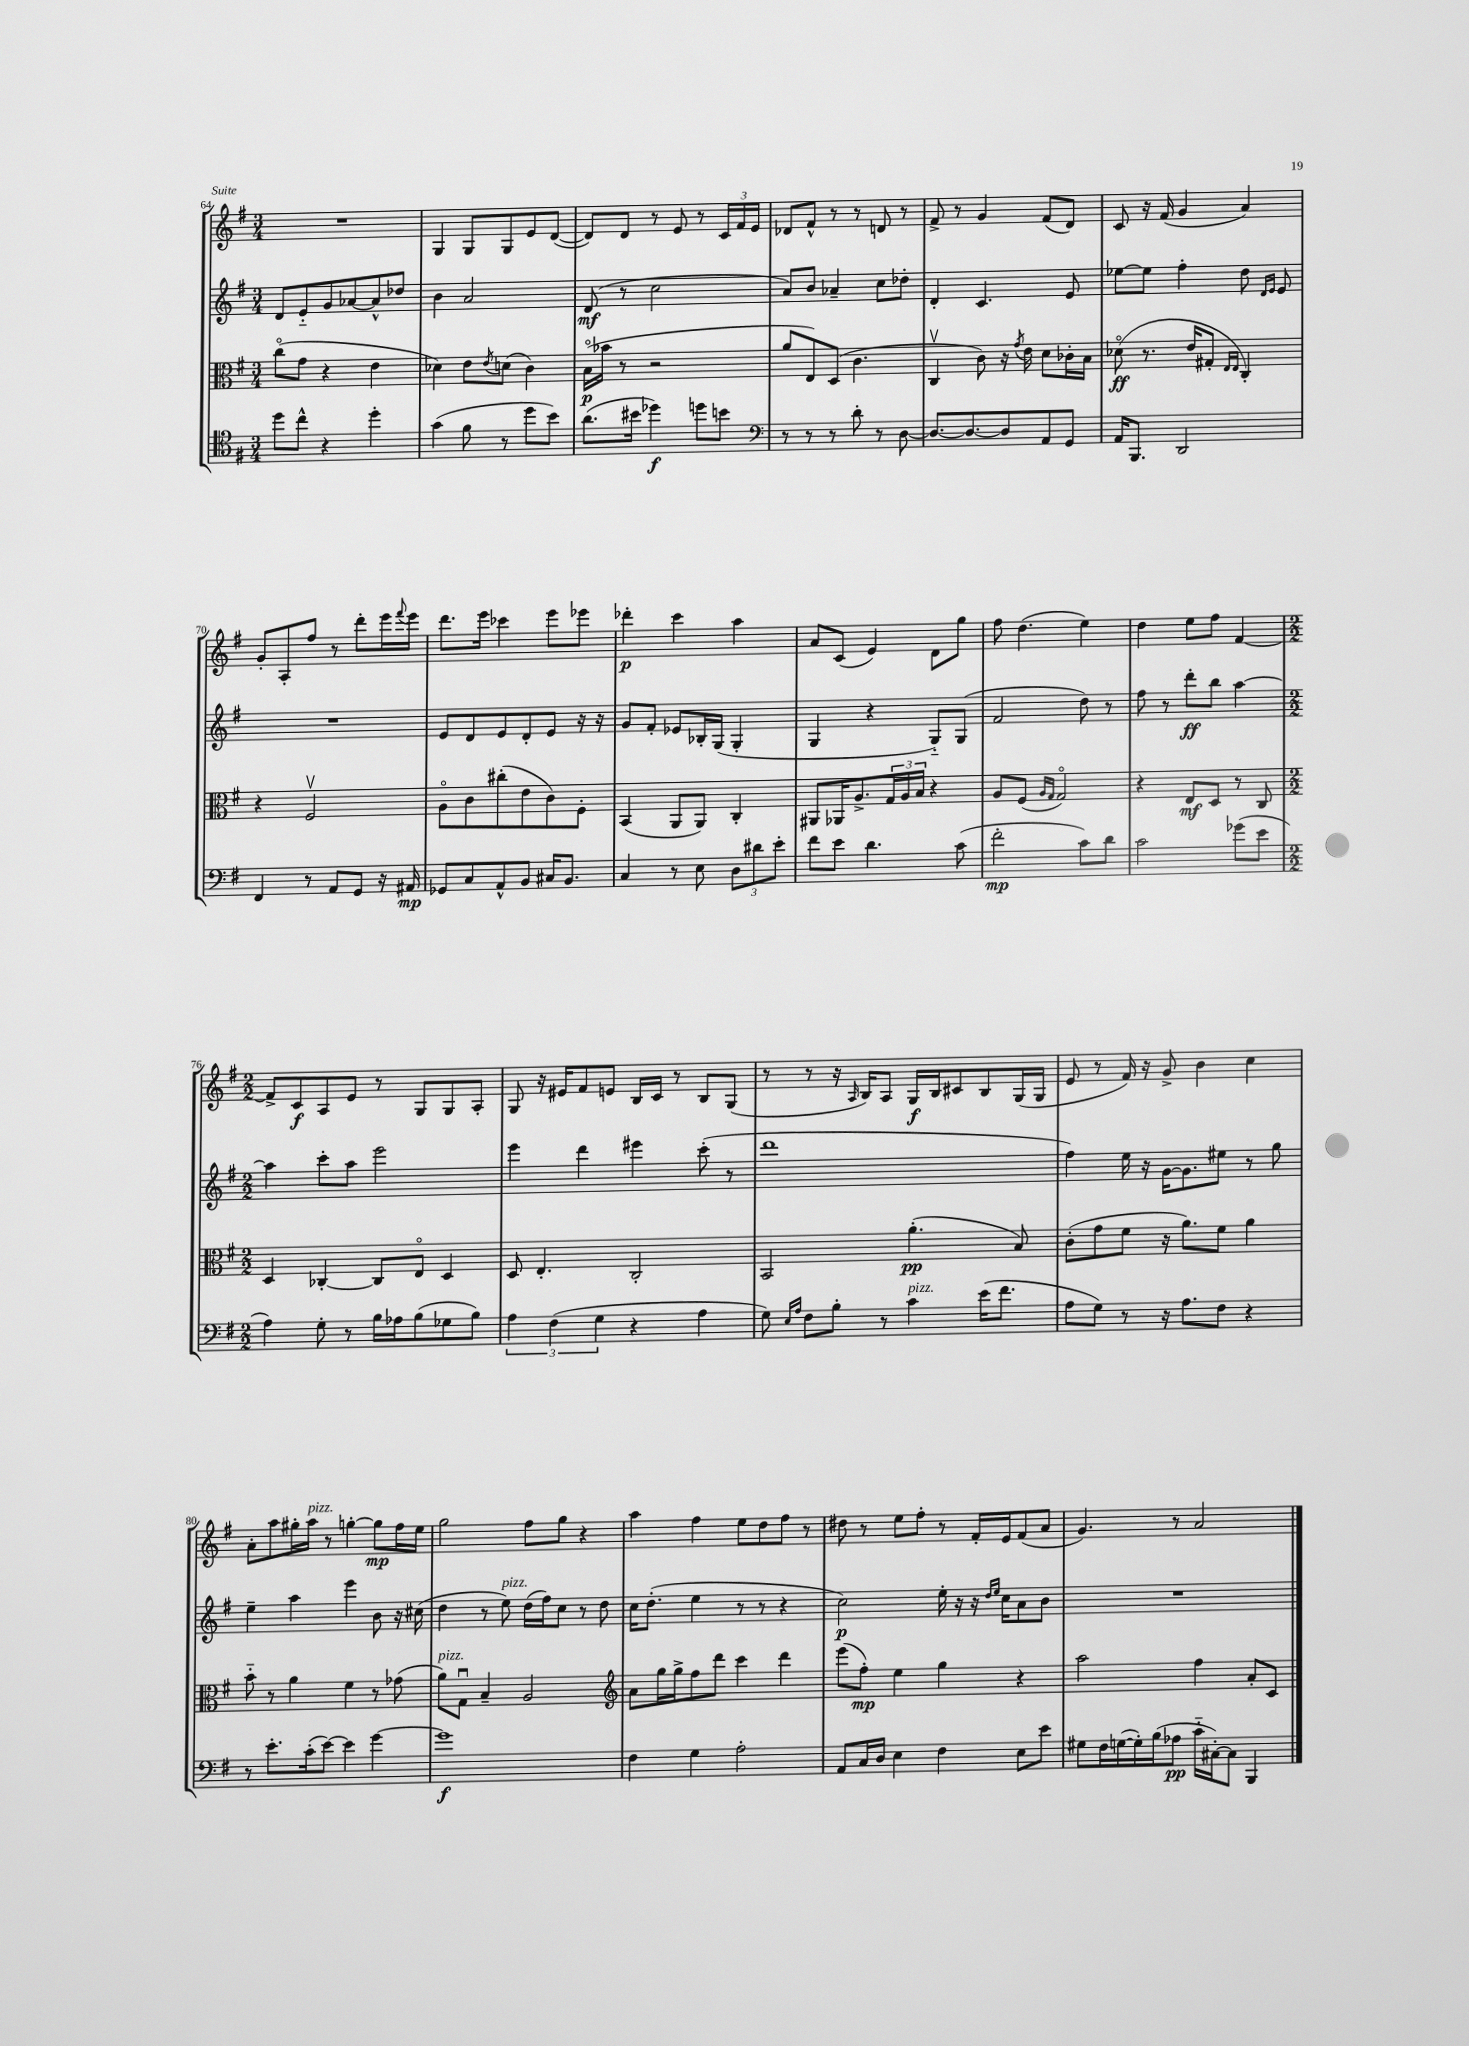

**kern	**kern	**kern	**kern
*staff4	*staff3	*staff2	*staff1
*clefC4	*clefC3	*clefG2	*clefG2
*k[f#]	*k[f#]	*k[f#]	*k[f#]
*M3/4	*M3/4	*M3/4	*M3/4
8dd\L	(8cco\L	8d/L	2.r
8cc^^\J	8g\J	8e'~/	.
4r	4r	8g/	.
.	.	[8a-/	.
4dd'\	4e\	8a-^^/]	.
.	.	8dd-/J	.
=	=	=	=
(4g\	4d-\)	4b\	4G/
8f#\	8e\L	2a/	8G/L
.	8qe/	.	.
8r	(8d\J	.	8G/
8dd\L	4c\)	.	8e/
8b\J)	.	.	([8d/J
=	=	=	=
(8.a\L	(16Bo\LL	(8d/	8d/]L)
.	16b-\JJ	.	.
.	8r	8r	8d/J
16b#\Jk	.	.	.
4dd-\)	2r	2cc\	8r
.	.	.	8e/
8dd\L	.	.	8r
8b\J	.	.	24c/LL
.	.	.	24f#/
.	.	.	24e/JJ
=	=	=	=
*clefF4	*	*	*
8r	8a/L	8a/L)	8d-/L
8r	8E/)	8b/J	8f#^^/J
8r	(8D/J	4a-~/	8r
8d'\	4.c\	.	8r
8r	.	8cc\L	8d/
[8D\	.	8dd-'\J	8r
=	=	=	=
8.D/_L	4Cv/	4d'/	8f#^/
.	.	.	8r
8.D/_	.	.	.
.	8c\)	4.c/	4g/
8D/]	16r	.	.
.	8qg/	.	.
.	16e\	.	.
8AA/	8d\L	.	(8f#/L
8GG/J	16c-'\L	8e/	8d/J)
.	16B\JJ	.	.
=	=	=	=
16AA/LK	(8d-o\	[8ee-\L	8c/
8.BBB/J	.	.	.
.	8.r	8ee-\]J	16r
.	.	.	(16f#/
2DD/	.	4ff#'\	4g/
.	16e/LK	.	.
.	8G#'/J	.	.
.	16qqE/LL	.	.
.	16qqE/JJ	.	.
.	4C'/)	8dd\	4a/)
.	.	16qqd/LL	.
.	.	16qqe/JJ	.
.	.	8e/	.
=	=	=	=
4FF#/	4r	2.r	8g'/L
.	.	.	8A'/
8r	2F#v/	.	8ff#/J
8AA/L	.	.	8r
8GG/J	.	.	8ddd'\L
16r	.	.	16eee\L
.	.	.	8qqfff#/
16AA#/	.	.	16eee\JJ
=	=	=	=
8GG-/L	8Ao\L	8e/L	8.ddd\L
8C/	8c\	8d/	.
.	.	.	16eee\Jk
8AA^^/	(8cc#'\	8e/	4ccc-\
8BB/J	8e\	8d'/	.
16C#/LK	8c\)	8e/J	8eee\L
8.BB/J	.	.	.
.	8F#'\J	16r	8eee-\J
.	.	16r	.
=	=	=	=
4C/	(4BB/	8g/L	4ddd-'\
.	.	8f#'/J	.
8r	8AA/L	8e-/L	4ccc\
8E\	8AA/J)	16B-'/L	.
.	.	(16G/JJ	.
12D\L	4C'/	4G'/	4aa\
12d#\	.	.	.
12e'\J	.	.	.
=	=	=	=
8f#\L	8AA#/L	4G/	8a/L
8e\J	16AA-/K	.	(8c/J
.	8.A^/	.	.
4.d\	.	4r	4e/)
.	24G/L	.	.
.	24A/	.	.
.	24B/JJ	.	.
.	4r	8G'~/L)	8d\L
(8c\	.	(8G/J	8gg\J
=	=	=	=
2f#'\	8A/L	2f#/	8ff#\
.	(8F#/J	.	(4.dd\
.	16qqA/LL	.	.
.	16qqG/JJ	.	.
.	2Go/)	.	.
8c\L)	.	8dd\)	4ee\)
8d\J	.	8r	.
=	=	=	=
2c\	4r	8ff#\	4dd\
.	.	8r	.
.	8E/L	8ddd'\L	8ee\L
.	8D/J	8bb\J	8ff#\J
(8g-\L	8r	[4aa\	[4f#/
8e\J	8C/	.	.
=	=	=	=
*M2/2	*M2/2	*M2/2	*M2/2
4A\)	4D/	4aa\]	8f#^/]L
.	.	.	8c/
8G'\	[4C-'/	8ccc'\L	8A/
8r	.	8aa\J	8e/J
16B\LL	8C-/]L	2eee\	8r
16A-\J	.	.	.
(8B\	8Eo/J	.	8G/L
8G-\	4D/	.	8G/
8B\J)	.	.	8A'/J
=	=	=	=
6A\	8D/	4eee\	8G/
.	4.E'/	.	16r
(6F#\	.	.	.
.	.	.	16e#/LK
.	.	4ddd\	8f#/
6G\	.	.	.
.	.	.	8e/J
4r	2C'/	4eee#\	16B/LL
.	.	.	16c/JJ
.	.	.	8r
4A\	.	(8ccc'\	8B/L
.	.	8r	(8G/J
=	=	=	=
8G\)	2BB/	1ddd	8r
16qqE/LL	.	.	.
16qqA/JJ	.	.	.
8F#\L	.	.	8r
8B'\J	.	.	16r
.	.	.	16qqA/
.	.	.	16B/LK)
8r	.	.	8A/J
4c\	(4.a'\	.	16G/LL
.	.	.	16B/J
.	.	.	8c#/
(16e\LK	.	.	8B/
8.f#\J	.	.	.
.	8B/)	.	(16G/L
.	.	.	16G/JJ
=	=	=	=
8A\L	(8c'\L	4ff#\)	8e/
8G\J)	8g\	.	8r
8r	8f#\J	16ee\	16f#/)
.	.	16r	16r
16r	16r	[16g\LK	8g^/
8.A\L	8.a\L)	8.g\]	.
.	.	.	4b\
8F#\J	8f#\J	8ee#\J	.
4r	4a\	8r	4cc\
.	.	8gg\	.
=	=	=	=
8r	8b'~\	4ee~\	8a'\L
8.e'\L	8r	.	8aa\
.	4a\	4aa\	16gg#'\L
(16c'\k	.	.	16aa\JJ
[8e\J)	.	.	8r
4e\]	4f#\	4eee\	[4gg'\
[4g\	8r	8b\	8gg\]L
.	(8g-\	16r	16ff#\L
.	.	(16cc#\	16ee\JJ
=	=	=	=
1g]	8a\L)	4dd\	2gg\
.	8Gu\J	.	.
.	4B~/	8r	.
.	.	8ee\)	.
.	2A/	(16dd\LL	8ff#\L
.	.	16ff#\J)	.
.	.	8cc\J	8gg\J
.	.	8r	4r
.	.	8dd\	.
=	=	=	=
*	*clefG2	*	*
4F#\	8a\L	16cc\LK	4aa\
.	.	(8.dd'\J	.
.	16gg\L	.	.
.	16gg^\J	.	.
4G\	8ff#\	4ee\	4ff#\
.	8ddd\J	.	.
2A'\	4ccc\	8r	8ee\L
.	.	8r	8dd\
.	4ddd\	4r	8ff#\J
.	.	.	8r
=	=	=	=
8AA/L	(8eee\L	2cc\)	8dd#\
16C/L	8ff#'\J)	.	8r
16D/JJ	.	.	.
4E\	4ee\	.	8ee\L
.	.	.	8ff#'\J
4F#\	4gg\	16ee'\	8r
.	.	16r	.
.	.	16r	16f#'/LL
.	.	16qqdd/LL	.
.	.	16qqee/JJ	.
.	.	16cc\LK	16e/J
8E\L	4r	8a\	(8f#/
8e\J	.	8b\J	8a/J
=	=	=	=
8G#\L	2aa\	1r	4.g/)
16F#\L	.	.	.
([16G\	.	.	.
16G'\])	.	.	.
(16B\J	.	.	.
8A-\J	.	.	8r
16c'~\LL	4ff#\	.	2a/
[16C#'\J)	.	.	.
8C#\]J	.	.	.
4BBB/	8a'/L	.	.
.	8c/J	.	.
==	==	==	==
*-	*-	*-	*-
